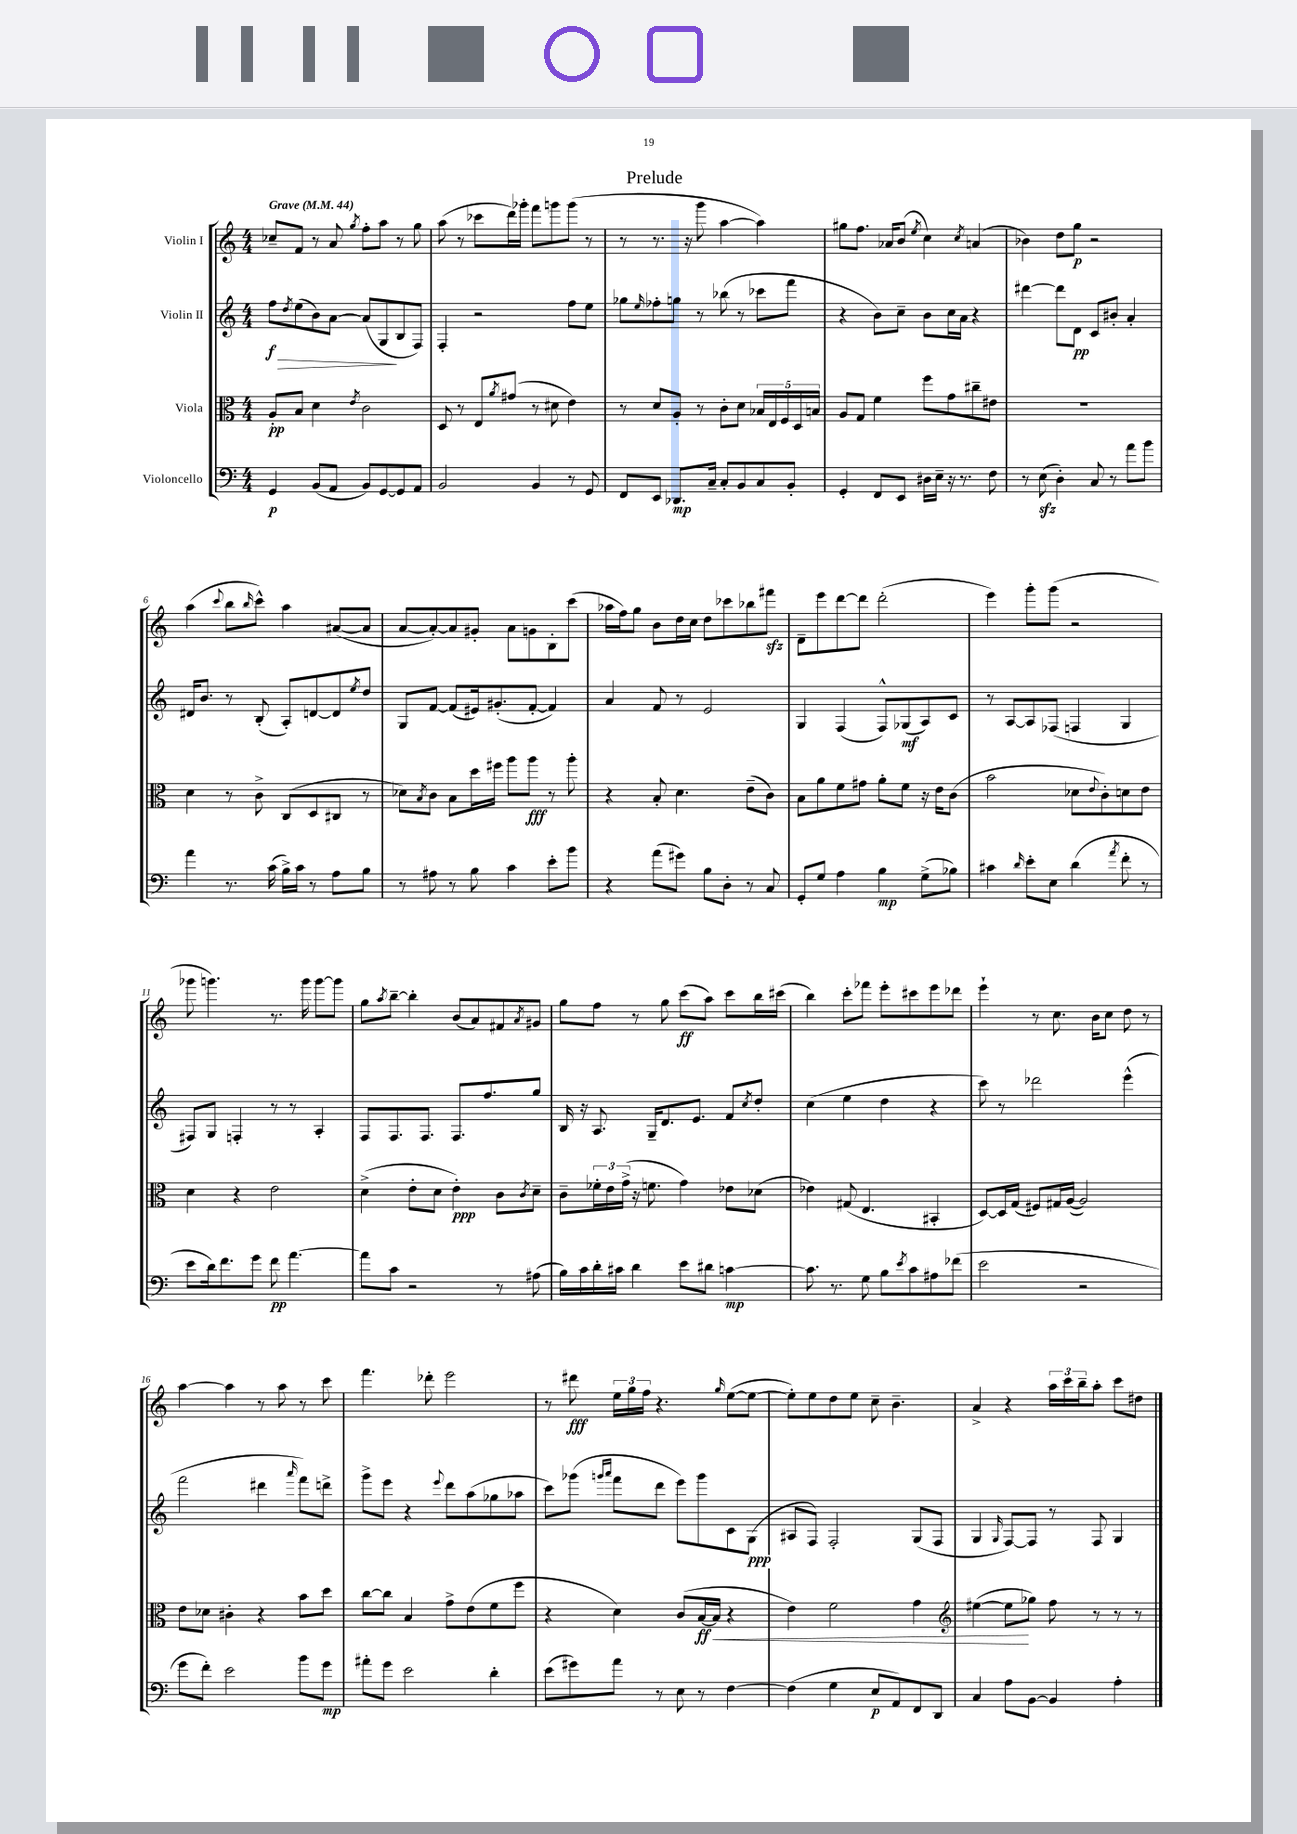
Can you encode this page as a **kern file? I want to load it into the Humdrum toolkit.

**kern	**kern	**kern	**kern
*staff4	*staff3	*staff2	*staff1
*clefF4	*clefC3	*clefG2	*clefG2
*k[]	*k[]	*k[]	*k[]
*M4/4	*M4/4	*M4/4	*M4/4
*MM44	*MM44	*MM44	*MM44
4GG/	8A'/L	8ff\L	8cc-~/L
.	.	8qdd/	.
.	8B/J	(8ee\	8f/J
(8BB/L	4d\	8b\)	8r
8AA/J	.	[8a\J	8a/
.	8qe/	.	8qgg/
8BB/L)	2c\	(8a/]L	8ff'\L
[8GG/	.	8G/	8aa\J
8GG/]	.	8B/	8r
8AA/J	.	8F/J)	8gg\
=	=	=	=
2BB/	8D/	4F'/	(8aa\
.	8r	.	8r
.	8E/L	2r	8ccc-\L
.	8qa/	.	.
.	(8g#/J	.	16ddd\L)
.	.	.	16ggg-'\JJ
4BB/	8r	.	8fff\L
.	8d#\	.	8ggg\
8r	4e\)	8ff\L	(8ggg\J
8GG/	.	8ee\J	8r
=	=	=	=
8FF/L	8r	8gg-\L	8r
.	.	16qqee/	.
8EE/J	8d/L	8ff-'\	8.r
8.DD-/L	8A'/J	8gg\J	.
.	.	.	16r
.	8r	8r	8ggg\
16C~/Jk	.	.	.
8C'/L	8c'\L	(8bb-\	[4aa\
8BB/	8d\J	8r	.
8C/	20B-/LL	8ccc-\L	4aa\])
.	20E/	.	.
.	20F/	.	.
8BB'/J	.	8fff\J	.
.	20D/	.	.
.	20B/JJ	.	.
=	=	=	=
4GG'/	8A/L	4r	8gg#\L
.	8G/J	.	8.ff\J
8FF/L	4f\	8b\L)	.
.	.	.	16a-/LK
8EE/J	.	8cc~\J	(8b/J
.	.	.	8qee/
16D#\LL	8ff\L	8b\L	4cc\)
16E~\JJ	.	.	.
16r	8g\	16cc\L	.
8.r	.	16a\JJ	.
.	.	.	8qcc/
.	8cc#~\	4r	(4a/
8F\	8e#\J	.	.
=	=	=	=
8r	1r	[4ddd#\	4b-\)
(8E\	.	.	.
4D'\)	.	8ddd#\]L	8dd\L
.	.	8d\J	8gg\J
8C/	.	8c/L	2r
8r	.	8b#'/J	.
8a\L	.	4a'/	.
8b\J	.	.	.
=	=	=	=
4a\	4d\	16d#/LK	(4aa\
.	.	8.b/J	.
.	.	.	8qqccc/
8.r	8r	8r	8bb\L
.	.	.	16qqbb/
.	8c^\	(8B'/	8ccc^^\J)
(16c\	.	.	.
16B^\LL)	(8C/L	8A'/L)	4aa\
16c\JJ	.	.	.
8r	8D/	[8d/	.
8A\L	8C#/J	8d/]	([8a#/L
.	.	8qee/	.
8B\J	8r	8dd/J	8a#/]J
=	=	=	=
8r	8d-\L)	8G/L	[8a/L
.	8qB/	.	.
8A#\	8c\J	[8f/J	8a'/_)
8r	8B\L	(8f/]L	8a/]
8B\	16dd\L	16e#/k)	8g#'/J
.	16ff#\JJ	(8.g#'/	.
4c\	8aa\L	.	8a\L
.	8aa\J	[8f'/J	8g\
8e'\L	8r	4f/])	8B'\
8b\J	8aa'\	.	(8ccc\J
=	=	=	=
4r	4r	4a/	16aa-\LL
.	.	.	16ff\J)
.	.	.	8gg\J
(8a\L	8B'/	8f/	8b\L
8g#\J)	4.d\	8r	16dd\L
.	.	.	16cc\JJ
8B\L	.	2e/	8dd\L
8D'\J	.	.	8ccc-\
8r	(8e~\L	.	8bb-\
8C/	8c\J)	.	8fff#\J
=	=	=	=
8GG'/L	8B\L	4G/	8d~\L
8G/J	8a\	.	8eee\
4A\	8f\	(4F/	[8ddd\
.	8g#\J	.	8ddd\]J
4B\	8a'\L	8F^^/L)	(2ddd'\
.	8f\J	(8G-/	.
(8G^\L	16r	8A/)	.
.	16e\LK	.	.
8B-\J)	(8c\J	8c/J	.
=	=	=	=
4c#\	2b\	8r	4eee\)
.	.	[8A/L	.
16qqd/	.	.	.
8e'\L	.	8A/]	8ggg'\L
8E\J	.	(8F-/J	(8ggg\J
(4d\	8d-\L	4F/	2r
.	8qqe/	.	.
.	8c'\)	.	.
8qa/	.	.	.
8f'\	8d\	4G/	.
8r	8e\J	.	.
=	=	=	=
8e\L	4d\	8F#/L)	8ggg-\
16d\k)	.	8G/J	4.ggg\)
8.f\	.	.	.
.	4r	4F'/	.
8g\J	.	.	.
8f\	2e\	8r	8.r
[4.a\	.	8r	.
.	.	.	16ggg\
.	.	4A'/	[8ggg\L
.	.	.	8ggg\]J
=	=	=	=
8a\]L	(4d^\	8F/L	8gg\L
.	.	.	8qaa/
8c\J	.	8.F/	[8bb~\J
2r	8e'\L	.	4bb'\]
.	.	8.F/J	.
.	8d\J	.	.
.	4e'\)	8.F/L	(8b/L
.	.	.	8a/)
.	.	8.ff/	.
8r	8c\L	.	8f#/
.	8qc/	.	8qa/
(8A#\	8d~\J	8gg/J	8g#/J
=	=	=	=
16B\LL)	8c~\L	16B/	8gg\L
16c\	.	16r	.
16d'\	24f-'\L	8.A/	8ff\J
.	24e\	.	.
16c#\JJ	.	.	.
.	(24g^\JJ	.	.
4d\	16r	.	8r
.	8.f\	16G~/LK	.
.	.	8.d/	8gg\
8e\L	4g\)	.	(8ccc\L
.	.	8.e/J	.
8d#\J	.	.	8aa\J)
[4c\	8e-\L	8f/L	8ccc\L
.	.	8qcc/	.
.	(8d-\J	8dd'/J	16bb\L
.	.	.	(16ccc#\JJ
=	=	=	=
8.c\]	4e-\)	(4cc\	4bb\)
8.r	.	.	.
.	(8G#/	4ee\	8ccc'\L
8G\	4.E/	.	8fff-\J
8B\L	.	4dd\	8eee'\L
8qe/	.	.	.
8c\	.	.	8ccc#\
8A#\	4BB#'/	4r	8eee\
(8f-\J	.	.	8ddd-\J
=	=	=	=
2e\	[8D/L)	8ccc\)	4eee`\
.	16D/]L	8r	.
.	(16G/JJ	.	.
.	8F#/L)	2ddd-\	8r
.	16G#/L	.	8.cc\
.	([16A/JJ	.	.
2r	2A/])	.	.
.	.	.	16b\LK
.	.	.	8cc\J
.	.	(4eee^^\	8dd\
.	.	.	8r
=	=	=	=
8g\L	8e\L	2fff\	[4aa\
8f'\J)	8d-\J	.	.
2e\	4c#'\	.	4aa\]
.	4r	4ddd#\	8r
.	.	.	8aa\
.	.	16qqaaa/	.
8b\L	8b\L	8fff\L)	8r
8g\J	8dd\J	8ddd^\J	8ccc\
=	=	=	=
8a#'\L	[8cc\L	8ggg^\L	4.fff\
8g\J	8cc\]J	8eee\J	.
2e\	4B/	4r	.
.	.	.	8ddd-'\
.	.	8qqeee/	.
.	8g^\L	8ddd\L	2eee\
.	(8e\	(8aa\	.
4d'\	8f\	8gg-\	.
.	8ff\J	8aa-\J	.
=	=	=	=
(8e\L	4r	8ccc\L)	8r
8g#\)	.	(8ggg-\J	8ddd#\
.	.	16qqggg/LL	.
.	.	16qqaaa/JJ	.
8a\J	4d\)	8fff\L	24ee\LL
.	.	.	24gg\
.	.	.	24ff\JJ
8r	.	8ddd\J	4.r
8E\	(8c/L	8eee\L)	.
8r	[16B/L	8ggg\	.
.	16B/]JJ	.	.
.	.	.	16qqgg/
[4F\	4r	8c\	([8ee\L
.	.	(8G\J	8ee\_J
=	=	=	=
(4F\]	4e\)	8A#/L	8ee'\]L)
.	.	8F/J)	8ee\
4G\	2f\	2F'/	8dd\
.	.	.	8ee\J
8E/L	.	.	8cc~\
8AA/)	.	.	4.b~\
8FF/	4g\	(8G/L	.
8DD/J	.	8F/J	.
=	=	=	=
*	*clefG2	*	*
4C/	([4ee#\	4G/	4a^/
.	.	16qqG/	.
8A\L	8ee#\]L	[8F/L)	4r
[8BB\J	8gg-\J)	8F/]J	.
4BB/]	8ff\	8r	24aa\LL
.	.	.	24ccc\
.	.	.	24bb~\J
.	8r	8F/	8aa'\J
4A'\	8r	4G/	8ccc\L
.	8r	.	8dd#\J
==	==	==	==
*-	*-	*-	*-
